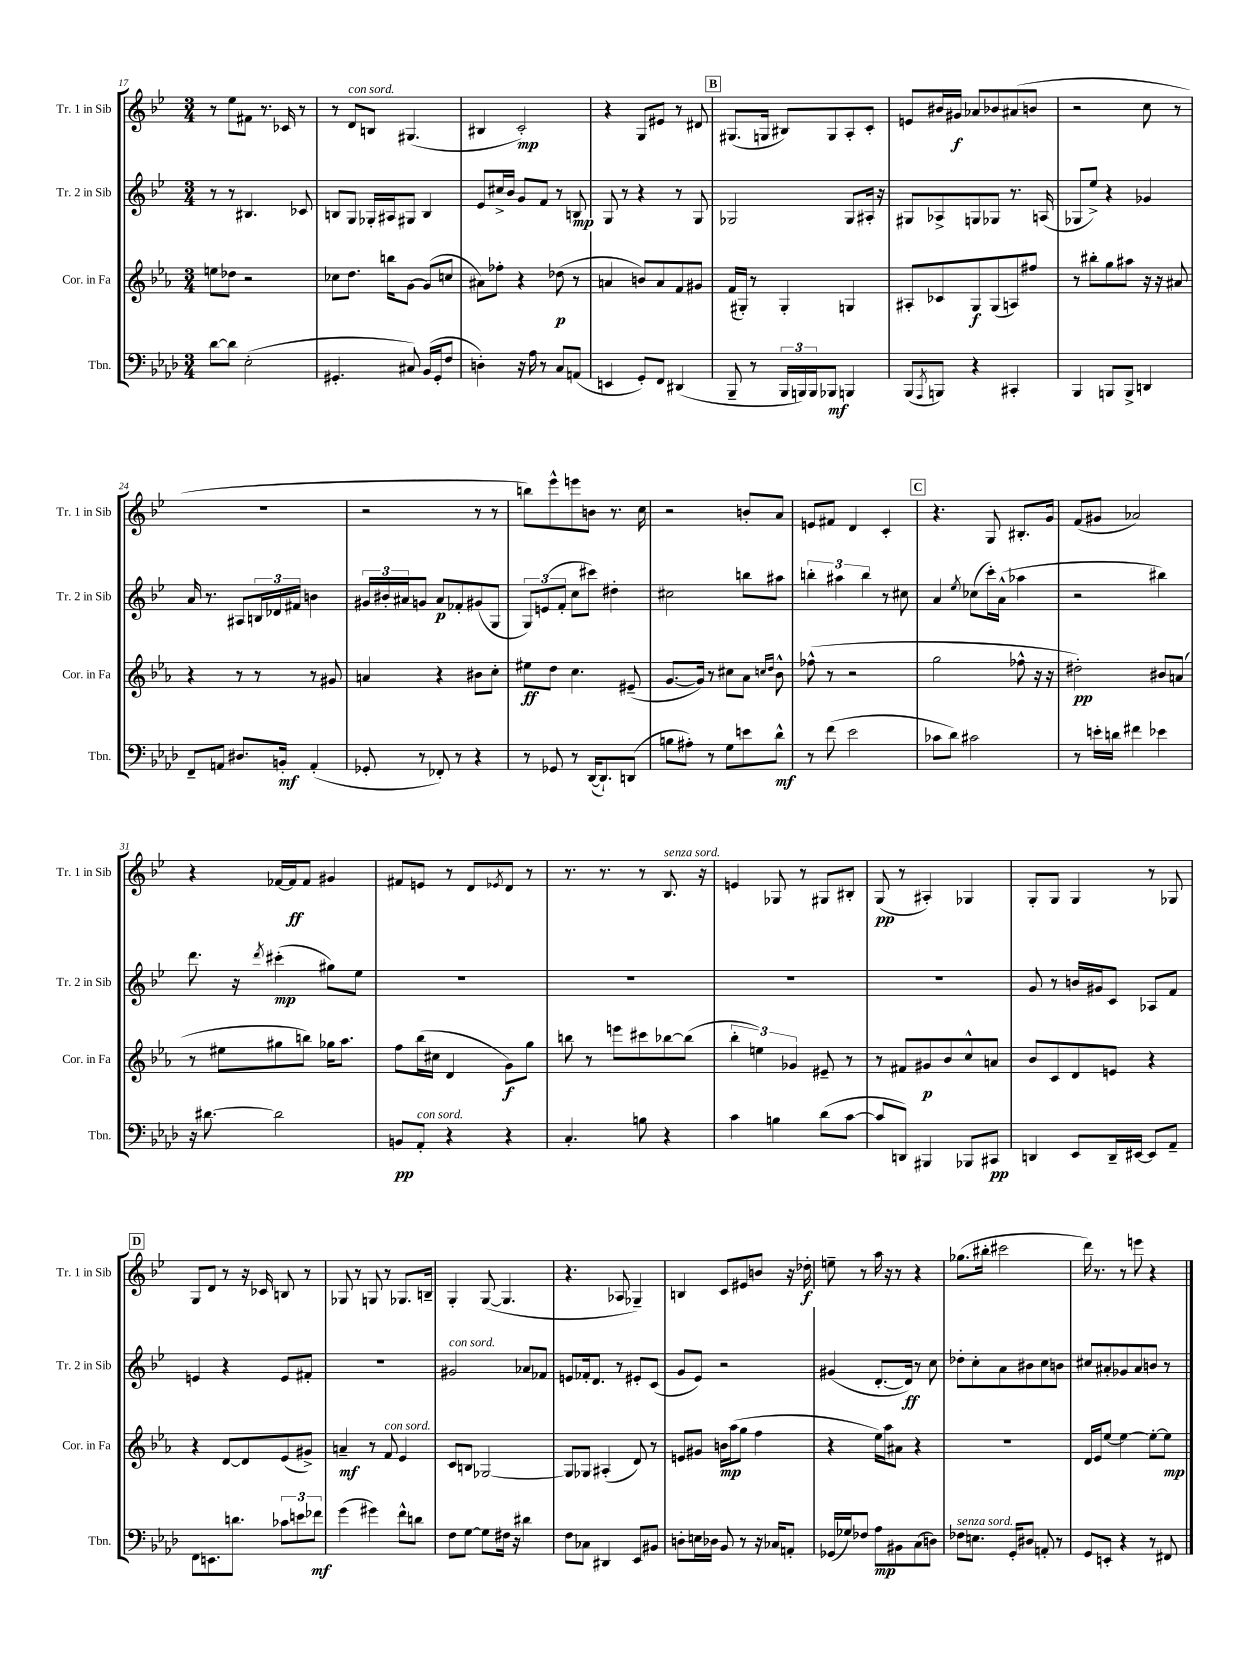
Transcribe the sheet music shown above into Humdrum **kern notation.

**kern	**dynam	**kern	**dynam	**kern	**dynam	**kern	**dynam
*part4	*part4	*part3	*part3	*part2	*part2	*part1	*part1
*staff4	*staff4	*staff3	*staff3	*staff2	*staff2	*staff1	*staff1
*I"Tbn.	*	*I"Cor. in Fa	*	*I"Tr. 2 in Sib	*	*I"Tr. 1 in Sib	*
*I'Tbn.	*	*I'Cor. in Fa	*	*I'Tr. 2 in Sib	*	*I'Tr. 1 in Sib	*
*clefF4	*	*clefG2	*	*clefG2	*	*clefG2	*
*k[b-e-a-d-]	*	*k[b-e-a-]	*	*k[b-e-]	*	*k[b-e-]	*
*M3/4	*	*M3/4	*	*M3/4	*	*M3/4	*
=17	=17	=17	=17	=17	=17	=17	=17
[8d-\L	.	8een\L	.	8r	.	8r	.
8d-\J]	.	8dd-X\J	.	8r	.	8ee-\L	.
(2E-'\	.	2r	.	4.B#X/	.	8f#X\J	.
.	.	.	.	.	.	8.r	.
.	.	.	.	.	.	16c-X/	.
.	.	.	.	8c-X/	.	8r	.
=18	=18	=18	=18	=18	=18	=18	=18
4.GG#X'/	.	8cc-X\L	.	8Bn/L	.	8r	.
!	!	!	!	!	!	!LO:TX:a:i:t=con sord.	!
.	.	8.dd\J	.	8G/J	.	8d/L	.
.	.	.	.	16G-X'/LL	.	8Bn/J	.
.	.	16bbn\KL	.	16A#X/J	.	.	.
8C#X/)	.	[8g\J	.	8G#X/J	.	(4.G#X/	.
(16BB-/LL	.	(8g/L]	.	4B/	.	.	.
16GG#'/J	.	.	.	.	.	.	.
8F/J	.	8ccn/J	.	.	.	.	.
=19	=19	=19	=19	=19	=19	=19	=19
4Dn'\)	.	8a#X\L)	.	8e-/L	.	4B#X/	.
.	.	8ff-X'\J	.	16cc#X^/L	.	.	.
.	.	.	.	16b-/JJ	.	.	.
16r	.	4r	.	8g/L	.	2c'/)	mp
16A-\	.	.	.	.	.	.	.
8r	.	.	.	8f/J	.	.	.
8C/L	.	(8dd-X\	p	8r	.	.	.
(8AAn/J	.	8r	.	8Bn/	mp	.	.
=20	=20	=20	=20	=20	=20	=20	=20
4EEn/	.	4an/	.	8G/	.	4r	.
.	.	.	.	8r	.	.	.
8GG'/L)	.	8bn/L)	.	4r	.	8G/L	.
8FF/J	.	8a/	.	.	.	8e#X/J	.
(4DD#X/	.	8f/	.	8r	.	8r	.
.	.	8g#X/J	.	8G/	.	8d#X/	.
!!LO:REH:place=s1:t=B
=21	=21	=21	=21	=21	=21	=21	=21
8BBB-~/	.	(16f/LL	.	2G-X/	.	(8.G#X/L	.
.	.	16G#X'/JJ)	.	.	.	.	.
8r	.	8r	.	.	.	.	.
.	.	.	.	.	.	16Gn/Jk	.
24BBB-/LL	.	4G#'/	.	.	.	8B#X/L)	.
24BBBn/)	.	.	.	.	.	.	.
24BBB/J	.	.	.	.	.	.	.
8BBB-X/J	mf	.	.	.	.	8G/	.
4BBBn/	.	4Gn/	.	8G-/L	.	8A'/	.
.	.	.	.	16A#X'/Jk	.	8c'/J	.
.	.	.	.	16r	.	.	.
=22	=22	=22	=22	=22	=22	=22	=22
(8BBB-/L	.	8A#X'/L	.	8G#X/L	.	8en/L	.
8qAAA-/	.	.	.	.	.	.	.
8BBBn/J)	.	8c-X/	.	8A-X^/	.	16b#X/L	.
.	.	.	.	.	.	16g#X/JJ	f
4r	.	8G/	f	8Gn/	.	8a-X/L	.
.	.	(8G/	.	8G-X/J	.	8b-X/	.
4CC#X'/	.	8An/)	.	8.r	.	(8a#X/	.
.	.	8ff#X/J	.	.	.	8bn/J	.
.	.	.	.	(16An/	.	.	.
=23	=23	=23	=23	=23	=23	=23	=23
4BBB-/	.	8r	.	8G-X/L	.	2r	.
.	.	8bb#X'\L	.	8ee-^/J)	.	.	.
8BBBn/L	.	8gg\	.	4r	.	.	.
8BBB^/J	.	8aa#X\J	.	.	.	.	.
4DDn/	.	16r	.	4g-X/	.	8cc\	.
.	.	16r	.	.	.	.	.
.	.	8a#X/	.	.	.	8r	.
!!LO:LB:g=z
=24	=24	=24	=24	=24	=24	=24	=24
8FF~/L	.	4r	.	16a/	.	2.r	.
.	.	.	.	8.r	.	.	.
8AAn/J	.	.	.	.	.	.	.
8.D#X/L	.	8r	.	8A#X/L	.	.	.
.	.	8r	.	24Bn/L	.	.	.
.	.	.	.	24d-X/	.	.	.
16BBn'/Jk	mf	.	.	.	.	.	.
.	.	.	.	24f#X/JJ	.	.	.
(4AA'/	.	8r	.	4bn\	.	.	.
.	.	8g#X/	.	.	.	.	.
=25	=25	=25	=25	=25	=25	=25	=25
8GG-X'/	.	4an/	.	24g#X/LL	.	2r	.
.	.	.	.	24b#X'/	.	.	.
.	.	.	.	24a#X/J	.	.	.
8r	.	.	.	8gn/J	.	.	.
8FF-X'/)	.	4r	.	8a#/L	p	.	.
8r	.	.	.	8f-X'/	.	.	.
4r	.	8b#X\L	.	(8g#X/	.	8r	.
.	.	8cc'\J	.	8G/J	.	8r	.
=26	=26	=26	=26	=26	=26	=26	=26
8r	.	8ee#X\L	ff	12G/L)	.	8bbn\L)	.
.	.	.	.	(12en/	.	.	.
8GG-X/	.	8dd\J	.	.	.	8eee-^^\	.
.	.	.	.	12f'/J	.	.	.
8r	.	4.cc\	.	8cc\L	.	8eeen\	.
([16DD-/KL	.	.	.	8ccc#X\J)	.	8bn\J	.
8.DD-`/])	.	.	.	.	.	.	.
.	.	.	.	4dd#X'\	.	8.r	.
(8DDn/J	.	(8e#X~/	.	.	.	.	.
.	.	.	.	.	.	16cc\	.
=27	=27	=27	=27	=27	=27	=27	=27
8Bn\L	.	[8.g/L	.	2cc#X\	.	2r	.
8A#X'\J)	.	.	.	.	.	.	.
.	.	16g/Jk])	.	.	.	.	.
8r	.	8r	.	.	.	.	.
8G\L	.	8cc#X\L	.	.	.	.	.
8en\	.	8a-\J	.	8bbn\L	.	8bn'/L	.
.	.	16qqccn/LL	.	.	.	.	.
.	.	16qqdd/JJ	.	.	.	.	.
8d-^^\J	mf	8b-^^\	.	8aa#X\J	.	8a/J	.
=28	=28	=28	=28	=28	=28	=28	=28
8r	.	(8ff-X^^\	.	6bbn'\	.	8en/L	.
(8f\	.	8r	.	.	.	8f#X/J	.
.	.	.	.	6aa#X\	.	.	.
2e-\	.	2r	.	.	.	4d/	.
.	.	.	.	6bb\	.	.	.
.	.	.	.	8r	.	4c'/	.
.	.	.	.	8cc#X\	.	.	.
!!LO:REH:place=s1:t=C
=29	=29	=29	=29	=29	=29	=29	=29
8c-X\L	.	2gg\	.	4a/	.	4.r	.
8d-\J)	.	.	.	.	.	.	.
.	.	.	.	8qee-/	.	.	.
2c#X\	.	.	.	(8cc-X\L	.	.	.
.	.	.	.	16ccc'\L)	.	8G/	.
.	.	.	.	(16a^^\JJ	.	.	.
.	.	8ff-X^^\	.	4aa-X\	.	8.B#X'/L	.
.	.	16r	.	.	.	.	.
.	.	16r	.	.	.	16g/Jk	.
=30	=30	=30	=30	=30	=30	=30	=30
8r	.	2dd#X'\)	pp	2r	.	(8f/L	.
16en'\LL	.	.	.	.	.	8g#X/J	.
16dn\JJ	.	.	.	.	.	.	.
4f#X\	.	.	.	.	.	2a-X/)	.
4e-X\	.	8b#X/L	.	4bb#X\)	.	.	.
.	.	(8an/J	.	.	.	.	.
!!LO:LB:g=z
=31	=31	=31	=31	=31	=31	=31	=31
16r	.	8r	.	8.ddd\	.	4r	.
[8.d#X\	.	.	.	.	.	.	.
.	.	8ee#X\L	.	.	.	.	.
.	.	.	.	16r	.	.	.
.	.	.	.	8qddd/	.	.	.
2d#\]	.	8gg#X\	.	(4ccc#X'\	mp	[16f-X/LL	.
.	.	.	.	.	.	16f-/J]	ff
.	.	8bbn\J)	.	.	.	8f-/J	.
.	.	16gg-X\KL	.	8gg#X\L)	.	4g#X/	.
.	.	8.aa-\J	.	.	.	.	.
.	.	.	.	8ee-\J	.	.	.
=32	=32	=32	=32	=32	=32	=32	=32
8BBn/L	pp	8ff\L	.	2.r	.	8f#X/L	.
!LO:TX:a:i:t=con sord.	!	!	!	!	!	!	!
8AA-'/J	.	(16bb-\L	.	.	.	8en/J	.
.	.	16cc#X\JJ	.	.	.	.	.
4r	.	4d/	.	.	.	8r	.
.	.	.	.	.	.	8d/L	.
.	.	.	.	.	.	8qe-X/	.
4r	.	8g\L)	f	.	.	8d/J	.
.	.	8gg\J	.	.	.	8r	.
=33	=33	=33	=33	=33	=33	=33	=33
4.C'/	.	8bbn\	.	2.r	.	8.r	.
.	.	8r	.	.	.	.	.
.	.	.	.	.	.	8.r	.
.	.	8eeen\L	.	.	.	.	.
8Bn\	.	8ccc#X\	.	.	.	8r	.
!	!	!	!	!	!	!LO:TX:a:i:t=senza sord.	!
4r	.	[8bb-X\	.	.	.	8.B-/	.
.	.	(8bb-\J]	.	.	.	.	.
.	.	.	.	.	.	16r	.
=34	=34	=34	=34	=34	=34	=34	=34
4c\	.	6bb-'\	.	2.r	.	4en/	.
.	.	6een\)	.	.	.	.	.
4Bn\	.	.	.	.	.	8G-X/	.
.	.	6g-X/	.	.	.	.	.
.	.	.	.	.	.	8r	.
(8d-\L	.	8e#X~/	.	.	.	8G#X/L	.
[8c\J	.	8r	.	.	.	8B#X'/J	.
=35	=35	=35	=35	=35	=35	=35	=35
8c/L]	.	8r	.	2.r	.	(8G/	pp
8DDn/J)	.	8f#X/L	.	.	.	8r	.
4BBB#X/	.	8g#X/	p	.	.	4A#X'/)	.
.	.	8b-/	.	.	.	.	.
8BBB-X/L	.	8cc^^/	.	.	.	4G-X/	.
8CC#X/J	pp	8an/J	.	.	.	.	.
=36	=36	=36	=36	=36	=36	=36	=36
4DDn/	.	8b-/L	.	8g/	.	8G'/L	.
.	.	8c/	.	8r	.	8G/J	.
8EE-/L	.	8d/	.	16bn/LL	.	4G/	.
.	.	.	.	16g#X/J	.	.	.
16DD~/L	.	8en/J	.	8c/J	.	.	.
[16EE#X/JJ	.	.	.	.	.	.	.
8EE#/L]	.	4r	.	8A-X/L	.	8r	.
8AA-~/J	.	.	.	8f/J	.	8G-X/	.
!!LO:LB:g=z
!!LO:REH:place=s1:t=D
=37	=37	=37	=37	=37	=37	=37	=37
8FF\L	.	4r	.	4en/	.	8G/L	.
8.EEn\	.	.	.	.	.	8d/J	.
.	.	[8d/L	.	4r	.	8r	.
8.dn\J	.	.	.	.	.	.	.
.	.	8d/]	.	.	.	16r	.
.	.	.	.	.	.	16c-X/	.
12c-X\L	.	(8e-/	.	8e/L	.	8Bn/	.
12en\	.	.	.	.	.	.	.
.	.	8g#X^/J)	.	8f#X'/J	.	8r	.
12f-X\J	mf	.	.	.	.	.	.
=38	=38	=38	=38	=38	=38	=38	=38
(4g\	.	4an~/	mf	2.r	.	8G-X/	.
.	.	.	.	.	.	8r	.
4g#X\)	.	8r	.	.	.	8Gn/	.
!	!	!LO:TX:a:i:t=con sord.	!	!	!	!	!
.	.	8f/	.	.	.	8r	.
8f^^\L	.	4e-/	.	.	.	8.G-X/L	.
8dn\J	.	.	.	.	.	.	.
.	.	.	.	.	.	16Bn~/Jk	.
=39	=39	=39	=39	=39	=39	=39	=39
!	!	!	!	!LO:TX:a:i:t=con sord.	!	!	!
8F\L	.	8c/L	.	2g#X/	.	4G'/	.
[8G\J	.	8Bn/J	.	.	.	.	.
8G\L]	.	[2G-X/	.	.	.	([8G/	.
16F#X\Jk	.	.	.	.	.	4.G/]	.
16r	.	.	.	.	.	.	.
4d#X\	.	.	.	8a-X/L	.	.	.
.	.	.	.	8f-X/J	.	.	.
=40	=40	=40	=40	=40	=40	=40	=40
8F\L	.	8G-/L]	.	8en/L	.	4.r	.
8C-X\J	.	8G-X/J	.	16f-X'/k	.	.	.
.	.	.	.	8.d/J	.	.	.
4DD#X/	.	(4A#X'/	.	.	.	.	.
.	.	.	.	8r	.	8A-X/	.
8EE-/L	.	8d/)	.	8e#X'/L	.	4G-X~/)	.
8BB#X/J	.	8r	.	(8c/J	.	.	.
=41	=41	=41	=41	=41	=41	=41	=41
8Dn'\L	.	8en/L	.	8g/L	.	4Bn/	.
16En\L	.	8g#X/J	.	8e-/J)	.	.	.
16D-X\JJ	.	.	.	.	.	.	.
8BB-/	.	16bn\LL	mp	2r	.	8c/L	.
.	.	(16aa-\J	.	.	.	.	.
8r	.	8gg\J	.	.	.	8e#X/	.
16r	.	4ff\	.	.	.	8bn/J	.
16C-X/KL	.	.	.	.	.	.	.
8AAn'/J	.	.	.	.	.	16r	.
.	.	.	.	.	.	16dd-X'\	f
=42	=42	=42	=42	=42	=42	=42	=42
(16GG-X/LL	.	4r	.	(4g#X/	.	8een~\	.
16G-X/J)	.	.	.	.	.	.	.
8F-X/J	.	.	.	.	.	8r	.
8A-\L	mp	16ee-\LL)	.	[8.d'/L	.	16aa\	.
.	.	16aa-\J	.	.	.	16r	.
8BB#X\	.	8a#X\J	.	.	.	8r	.
.	.	.	.	16d/Jk])	ff	.	.
(8C\	.	4r	.	8r	.	4r	.
8Dn\J)	.	.	.	8cc\	.	.	.
=43	=43	=43	=43	=43	=43	=43	=43
!LO:TX:a:i:t=senza sord.	!	!	!	!	!	!	!
8F-X\L	.	2.r	.	8dd-X'\L	.	(8.gg-X\L	.
8.En\J	.	.	.	8cc'\	.	.	.
.	.	.	.	.	.	16bb#X'\Jk	.
.	.	.	.	8a\	.	2ccc#X\	.
16GG'/KL	.	.	.	.	.	.	.
8D#X/J	.	.	.	8b#X\	.	.	.
8AAn'/	.	.	.	8cc\	.	.	.
8r	.	.	.	8bn\J	.	.	.
=44	=44	=44	=44	=44	=44	=44	=44
8GG/L	.	16d/LL	.	8cc#X/L	.	16ddd\)	.
.	.	16e-/J	.	.	.	8.r	.
8EEn'/J	.	[8ee-/J	.	8a#X'/	.	.	.
4r	.	4ee-\_	.	8g-X/	.	8r	.
.	.	.	.	8a#/	.	8eeen\	.
8r	.	8ee-'\L_	.	8bn/J	.	4r	.
8FF#X/	.	8ee-\J]	mp	8r	.	.	.
==	==	==	==	==	==	==	==
*-	*-	*-	*-	*-	*-	*-	*-
